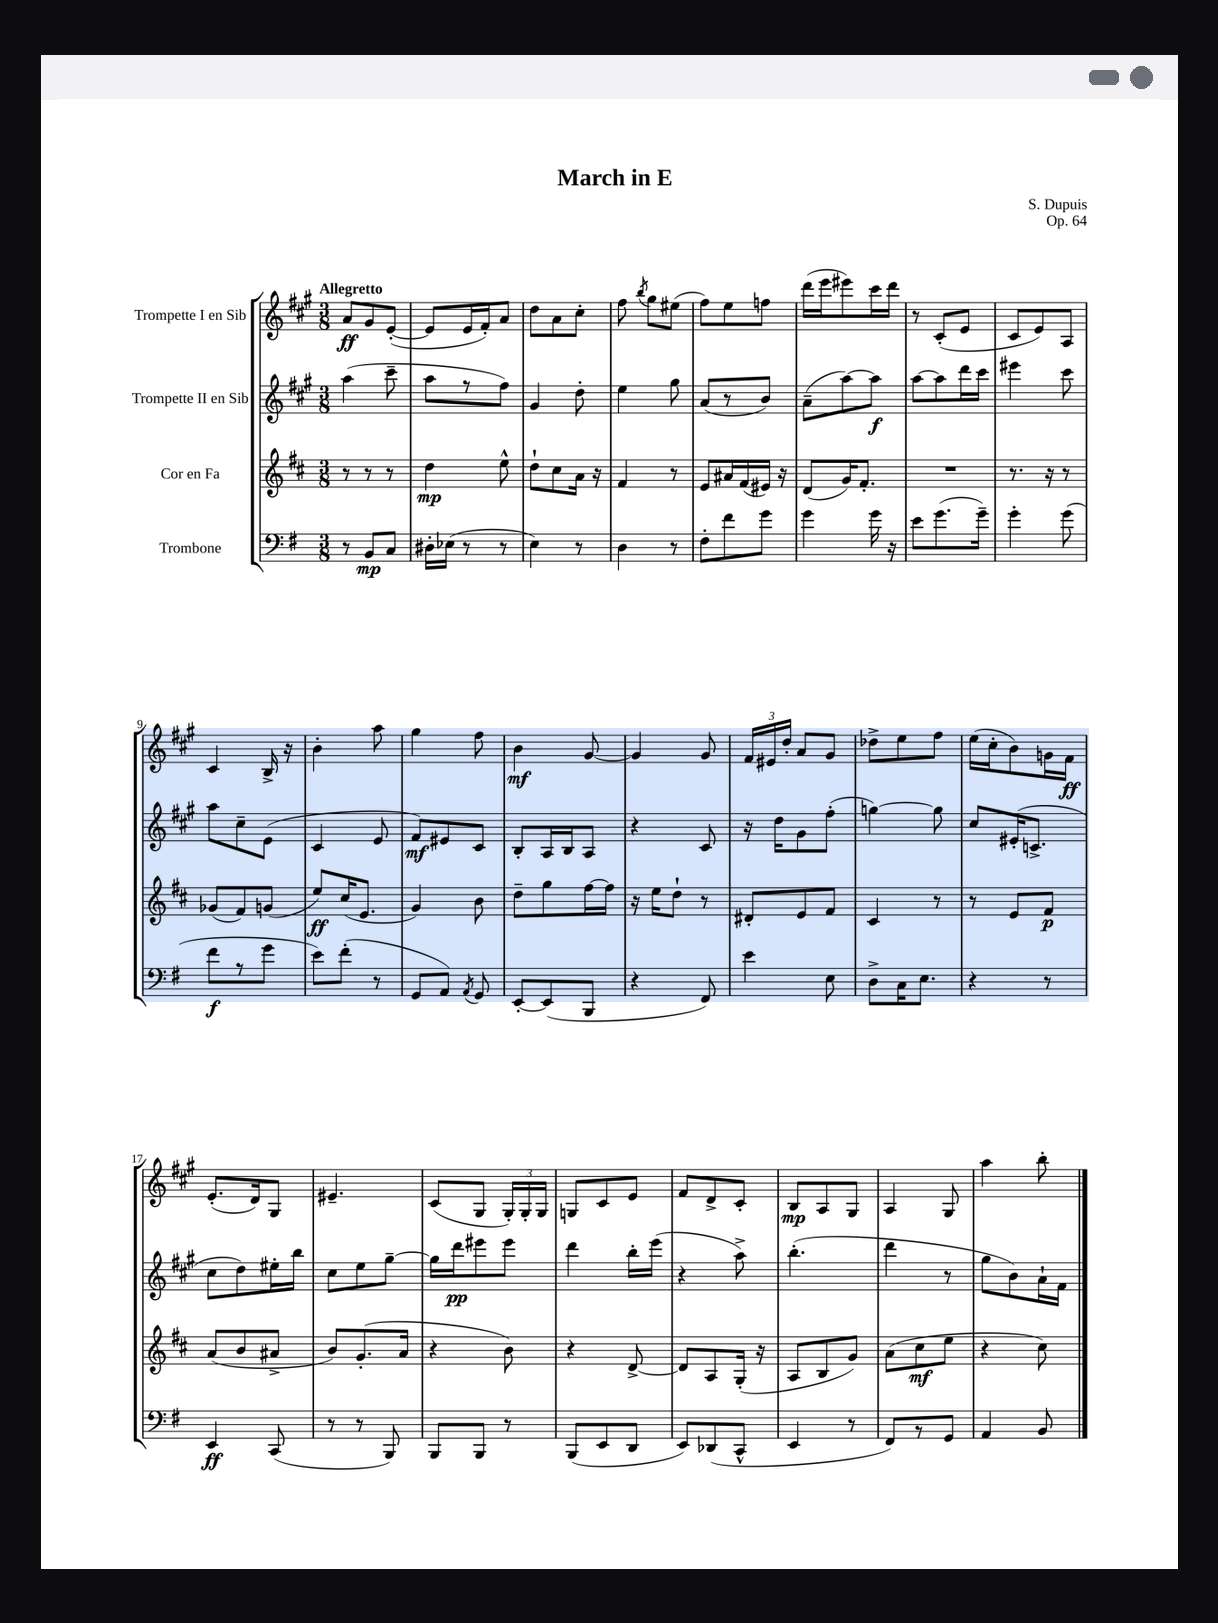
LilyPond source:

\header { title = "March in E" composer = "S. Dupuis" opus = "Op. 64" }
<<
\new StaffGroup <<
\new Staff = "s0" \with { instrumentName = "Trompette I en Sib" } {
    \clef treble \key a \major \numericTimeSignature \time 3/8 \tempo "Allegretto"
    \autoBeamOff a'8[\ff gis'8 e'8]~-.( |
    e'8[ e'16 fis'16-.) a'8] |
    d''8[ a'8 cis''8]-. |
    fis''8 \acciaccatura { b''8 } gis''8[ eis''8]( |
    fis''8[) e''8 f''8] |
    d'''16[( e'''16 eis'''8) cis'''16 d'''16] |
    r8 cis'8[-.( e'8] |
    cis'8[ e'8) a8] |
    cis'4 b16-> r16 |
    b'4-. a''8 |
    gis''4 fis''8 |
    b'4\mf gis'8~ |
    gis'4 gis'8 |
    \tuplet 3/2 { fis'16[ eis'16 d''16]-. } a'8[ gis'8] |
    des''8[-> e''8 fis''8] |
    e''16[( cis''16-. b'8) g'16 fis'16]\ff |
    e'8.[-.( d'16) gis8] |
    eis'4.-- |
    cis'8[( gis8] \tuplet 3/2 { gis16[-.) gis16-. gis16] } |
    g8[ cis'8 e'8] |
    fis'8[ d'8-> cis'8]-. |
    b8[\mp a8 gis8] |
    a4 gis8 |
    a''4 b''8-. \bar "|." |
}
\new Staff = "s1" \with { instrumentName = "Trompette II en Sib" } {
    \clef treble \key a \major \numericTimeSignature \time 3/8
    \autoBeamOff a''4( cis'''8-- |
    a''8[ r8 fis''8]) |
    gis'4 d''8-. |
    e''4 gis''8 |
    a'8[( r8 b'8]) |
    a'8[--( a''8~) a''8]\f |
    a''8[~ a''8 d'''16 cis'''16] |
    eis'''4 cis'''8 |
    a''8[ cis''8-- e'8]( |
    cis'4 e'8 |
    fis'8[\mf) eis'8 cis'8] |
    b8[-. a16 b16 a8] |
    r4 cis'8 |
    r16 d''16[ gis'8 fis''8]-.( |
    g''4~) g''8 |
    cis''8[ eis'16-.( c'8.]-> |
    cis''8[ d''8) eis''16-. b''16] |
    cis''8[ e''8 gis''8]~-- |
    gis''16[ d'''16\pp eis'''8 eis'''8] |
    d'''4 b''16[-. e'''16]( |
    r4 a''8->) |
    b''4.-.( |
    d'''4 r8 |
    gis''8[ b'8) a'16-! fis'16] \bar "|." |
}
\new Staff = "s2" \with { instrumentName = "Cor en Fa" } {
    \clef treble \key d \major \numericTimeSignature \time 3/8
    \autoBeamOff r8 r8 r8 |
    d''4\mp e''8-^ |
    d''8[-! cis''8 a'16] r16 |
    fis'4 r8 |
    e'8[ ais'16 fis'16( eis'16]) r16 |
    d'8[( g'16) fis'8.]-. |
    R4. |
    r8. r16 r8 |
    ges'8[( fis'8) g'8]( |
    e''8[\ff) cis''16( e'8.] |
    g'4) b'8 |
    d''8[-- g''8 fis''16~ fis''16] |
    r16 e''16[ d''8]-! r8 |
    dis'8[-. e'8 fis'8] |
    cis'4 r8 |
    r8 e'8[ fis'8]\p |
    a'8[( b'8 ais'8]-> |
    b'8[) g'8.-.( a'16] |
    r4 b'8) |
    r4 d'8~-> |
    d'8[ a8 g16]-.( r16 |
    a8[ b8 g'8]) |
    a'8[( cis''8\mf e''8] |
    r4 cis''8) \bar "|." |
}
\new Staff = "s3" \with { instrumentName = "Trombone" } {
    \clef bass \key g \major \numericTimeSignature \time 3/8
    \autoBeamOff r8 b,8[\mp c8] |
    dis16[-. ees16]( r8 r8 |
    e4) r8 |
    d4 r8 |
    fis8[-. fis'8 g'8] |
    g'4 g'16 r16 |
    e'8[ g'8.( g'16]--) |
    g'4-. g'8( |
    fis'8[\f r8 g'8] |
    e'8[) fis'8]-.( r8 |
    g,8[ a,8]) \acciaccatura { a,8 } g,8 |
    e,8[~-. e,8( b,,8] |
    r4 fis,8) |
    e'4 e8 |
    d8[-> c16 e8.] |
    r4 r8 |
    e,4\ff c,8( |
    r8 r8 b,,8) |
    b,,8[ b,,8] r8 |
    b,,8[( e,8 d,8] |
    e,8[) des,8( c,8]-^ |
    e,4 r8 |
    fis,8[) r8 g,8] |
    a,4 b,8 \bar "|." |
}
>>
>>
